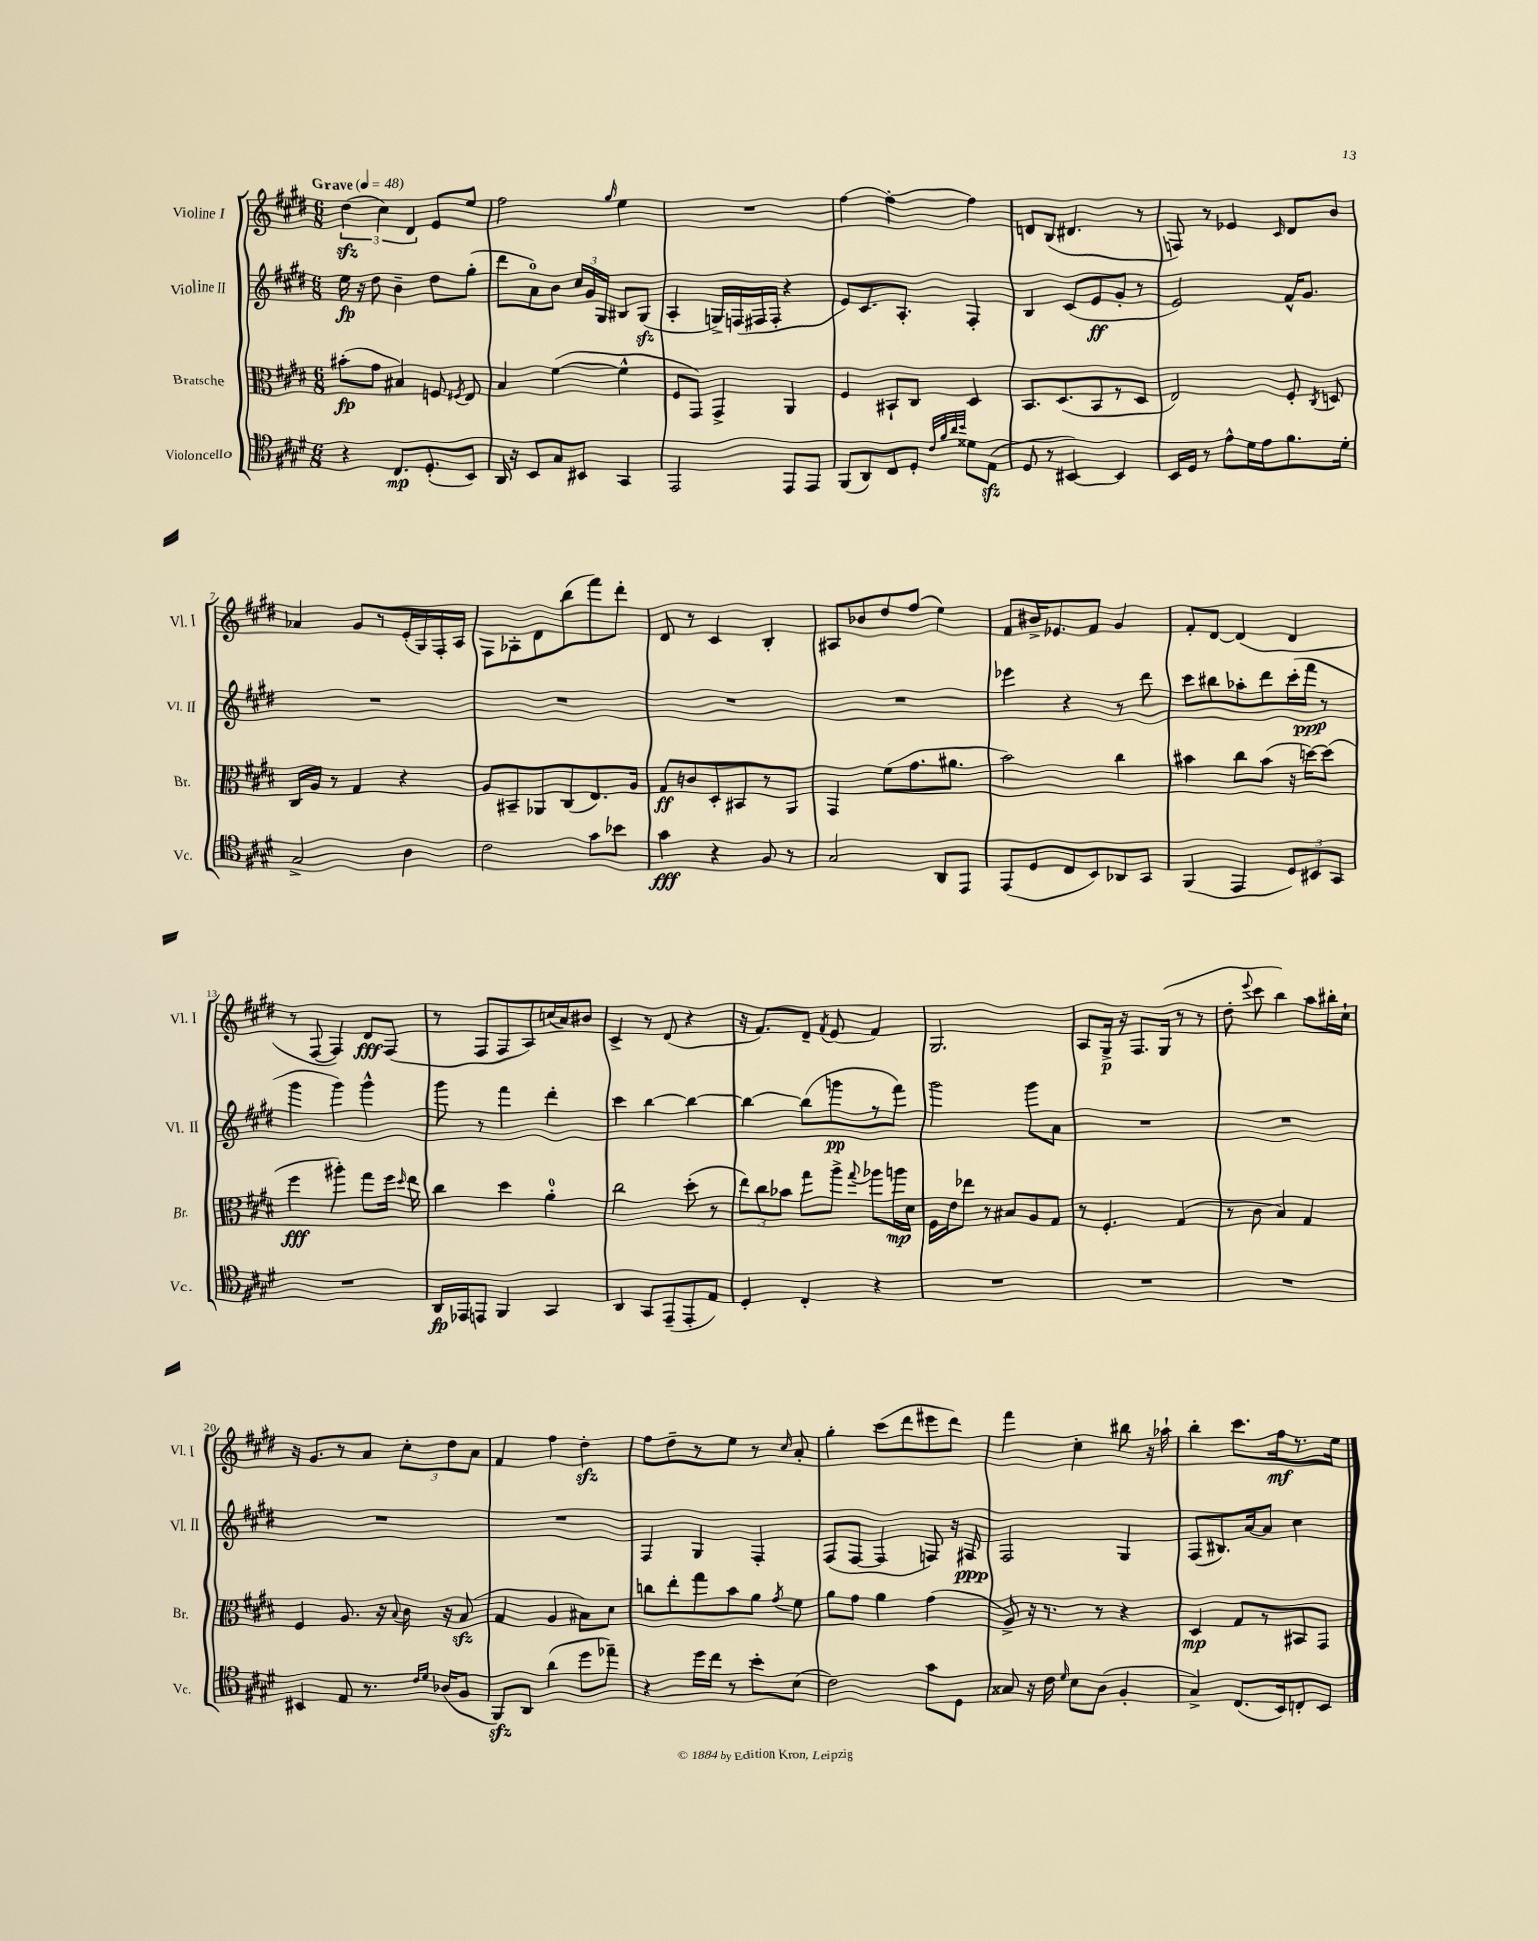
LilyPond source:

<<
\new StaffGroup <<
\new Staff = "s0" \with { instrumentName = "Violine I" shortInstrumentName = "Vl. I" } {
    \clef treble \key e \major \numericTimeSignature \time 6/8 \tempo "Grave" 4 = 48
    \autoBeamOff \tuplet 3/2 { dis''4\sfz( cis''4) dis'4 } e'8[ e''8] |
    fis''2 \grace { gis''16 } e''4 |
    R2. |
    fis''4~ fis''4~-. fis''4 |
    d'8[ b8]( dis'4. r8 |
    f8) r8 ees'4 \grace { cis'16 } dis'8[ b'8] |
    aes'4 gis'8[ r8 e'16-.( gis16) fis16-. a16] |
    fis8[ aes8-. dis'8 b''8( fis'''8) dis'''8]-. |
    dis'8 r8 cis'4 b4-. |
    ais8[ bes'8 dis''8 fis''8]( e''4) |
    fis'8[ bis'16-> ees'8. fis'8] gis'4 |
    fis'8[-. dis'8]~ dis'4( dis'4 |
    r8 fis8~ fis4) dis'8[\fff fis8]( |
    r8 fis8[ fis8 a8) c''16( a'16) bis'8] |
    cis'4-> r8 dis'8( r4 |
    r16 fis'8.[) dis'8]-- \acciaccatura { fis'8 } e'8( fis'4) |
    gis2. |
    a8[ gis16]->\p r16 fis8.[ gis16]( r8 r8 |
    dis''8-. \appoggiatura { e'''8 } cis'''8 b''4) a''8[ bis''16-. cis''16]-! |
    r16 gis'8.[ r8 a'8] \tuplet 3/2 { cis''8[-. dis''8 a'8] } |
    fis'4 fis''4 dis''4-.\sfz |
    fis''8[ dis''8-- r8 e''8] r8 \grace { cis''16 } a'8-. |
    gis''4-. cis'''8[( dis'''8 eis'''8 dis'''8]) |
    fis'''4 cis''4-. bis''8 r16 aes''16-! |
    b''4-. cis'''8.[ fis''16\mf r8. e''16] \bar "|." |
}
\new Staff = "s1" \with { instrumentName = "Violine II" shortInstrumentName = "Vl. II" } {
    \clef treble \key e \major \numericTimeSignature \time 6/8
    \autoBeamOff e''16\fp r16 dis''8 b'4-- dis''8[ gis''8]-.( |
    dis'''8[ a'8-0) b'8] \tuplet 3/2 { cis''16[ gis'16 gis16] } bis8[ gis8]\sfz( |
    a4-. g16[->) f16( fis16 fis16]-. r4 |
    e'8[) cis'8. a8.]-. fis4-. |
    b4 cis'8[( e'8\ff gis'8]-. r8 |
    e'2) fis'16[-^ gis'8.] |
    R2. |
    R2. |
    R2. |
    R2. |
    ees'''4 r4 r8 dis'''8 |
    cis'''8[ bis''8 aes''8-. dis'''8 cis'''16-.( fis'''16]\ppp r8 |
    gis'''4 gis'''4) gis'''4-^ |
    gis'''8 r8 fis'''4 dis'''4-. |
    cis'''4 b''4~ b''4~ |
    b''4~ b''8[( g'''8\pp r8 fis'''8]) |
    gis'''2 gis'''8[ a'8] |
    R2. |
    R2. |
    R2. |
    R2. |
    fis4 gis4 fis4-. |
    fis8[( fis8]~ fis4 f8) r16 fis16\ppp |
    fis2 gis4 |
    fis8[( bis8.) a'16~ a'8] cis''4 \bar "|." |
}
\new Staff = "s2" \with { instrumentName = "Bratsche" shortInstrumentName = "Br." } {
    \clef alto \key e \major \numericTimeSignature \time 6/8
    \autoBeamOff bis'8[-.\fp( gis'8] bis4) f8 \acciaccatura { fis8 } e8 |
    b4 fis'4~( fis'4-^ |
    fis8[ gis,8]) gis,4-> a,4 |
    fis4 bis,8[-! cis8] dis4 |
    b,8.[ dis8.( b,8 r8 dis8] |
    e2) fis8-. \acciaccatura { cis8 } d8 |
    cis16[ a16] r8 gis4 r4 |
    a8[ bis,8-- aes,8 cis8( e8.) a16] |
    gis8[\ff c'8 dis8-. bis,8 r8 a,8] |
    gis,4 fis'8[( gis'8. ais'8.] |
    b'2) cis''4 |
    bis'4 cis''8[ bis'8]( r16 d''16[~) d''8]( |
    fis''4\fff ais''4-.) gis''8[ fis''16] \grace { dis''16 } e''16 |
    cis''4 dis''4 a'4-0-. |
    cis''2 dis''8-.( r8 |
    \tuplet 3/2 { e''8[) cis''8 bes'8] } gis''8[ a''8]-> \appoggiatura { gis''8 } aes''8[ a''16\mp dis'16] |
    fis16[ e'16 ees''8] r8 bis8[ a8 gis8] |
    r8 fis4.-. gis4( |
    r8 cis'8 b4) gis4 |
    fis4 a8. r16 \appoggiatura { b8 } cis'16 r16 b8\sfz( |
    gis4 a4 bis8[) dis'8] |
    c''8[ e''8-. gis''8 b'8 a'8] \acciaccatura { gis'8 } fis'8 |
    a'8[ gis'8] a'4 gis'4( |
    a8->) r16 r8. r8 r4 |
    dis4\mp gis8[ r8 bis,8 gis,8] \bar "|." |
}
\new Staff = "s3" \with { instrumentName = "Violoncello" shortInstrumentName = "Vc." } {
    \clef tenor \key e \major \numericTimeSignature \time 6/8
    \autoBeamOff r4 cis8.[\mp dis8.-.( b,8]) |
    a,16 r16 b,8[ gis8 bis,8] gis,4 |
    e,2 e,8[ e,8] |
    fis,8[( a,8) cis8 dis8]-. \grace { cis'32[ fis'32 a'32 b'32] } disis'8[ e8]\sfz( |
    dis8 r8 bis,4~) bis,4 |
    b,16[ dis16] r8 e'8[-^ dis'16 e'16 fis'8. dis'16]-. |
    gis2-> a4 |
    cis'2 gis'8[ bes'8] |
    gis'4\fff r4 fis8 r8 |
    gis2 a,8[ e,8] |
    e,8[( dis8 cis8 b,8) aes,8 gis,8] |
    fis,4( e,4 \tuplet 3/2 { dis8[) bis,8 gis,8] } |
    R2. |
    a,16[\fp ees,16 e,8] fis,4 gis,4 |
    a,4 gis,8[ e,8--( e,8-. e8]) |
    dis4-. cis4-. r4 |
    R2. |
    R2. |
    R2. |
    bis,4 e8 r8. \grace { cis'16[ dis'16] } aes16[( fis8] |
    fis,8[\sfz) a,8] a'4( dis''8[ ees''8]--) |
    r4 dis''16[ cis''16] r8 b'8[-. b8]( |
    cis'2) gis'8[ dis8] |
    gisis8 r16 cis'16 \grace { dis'16 } b8[ a8]( fis4-. |
    gis4->) cis8.[( b,16) c8-. b,8] \bar "|." |
}
>>
>>
